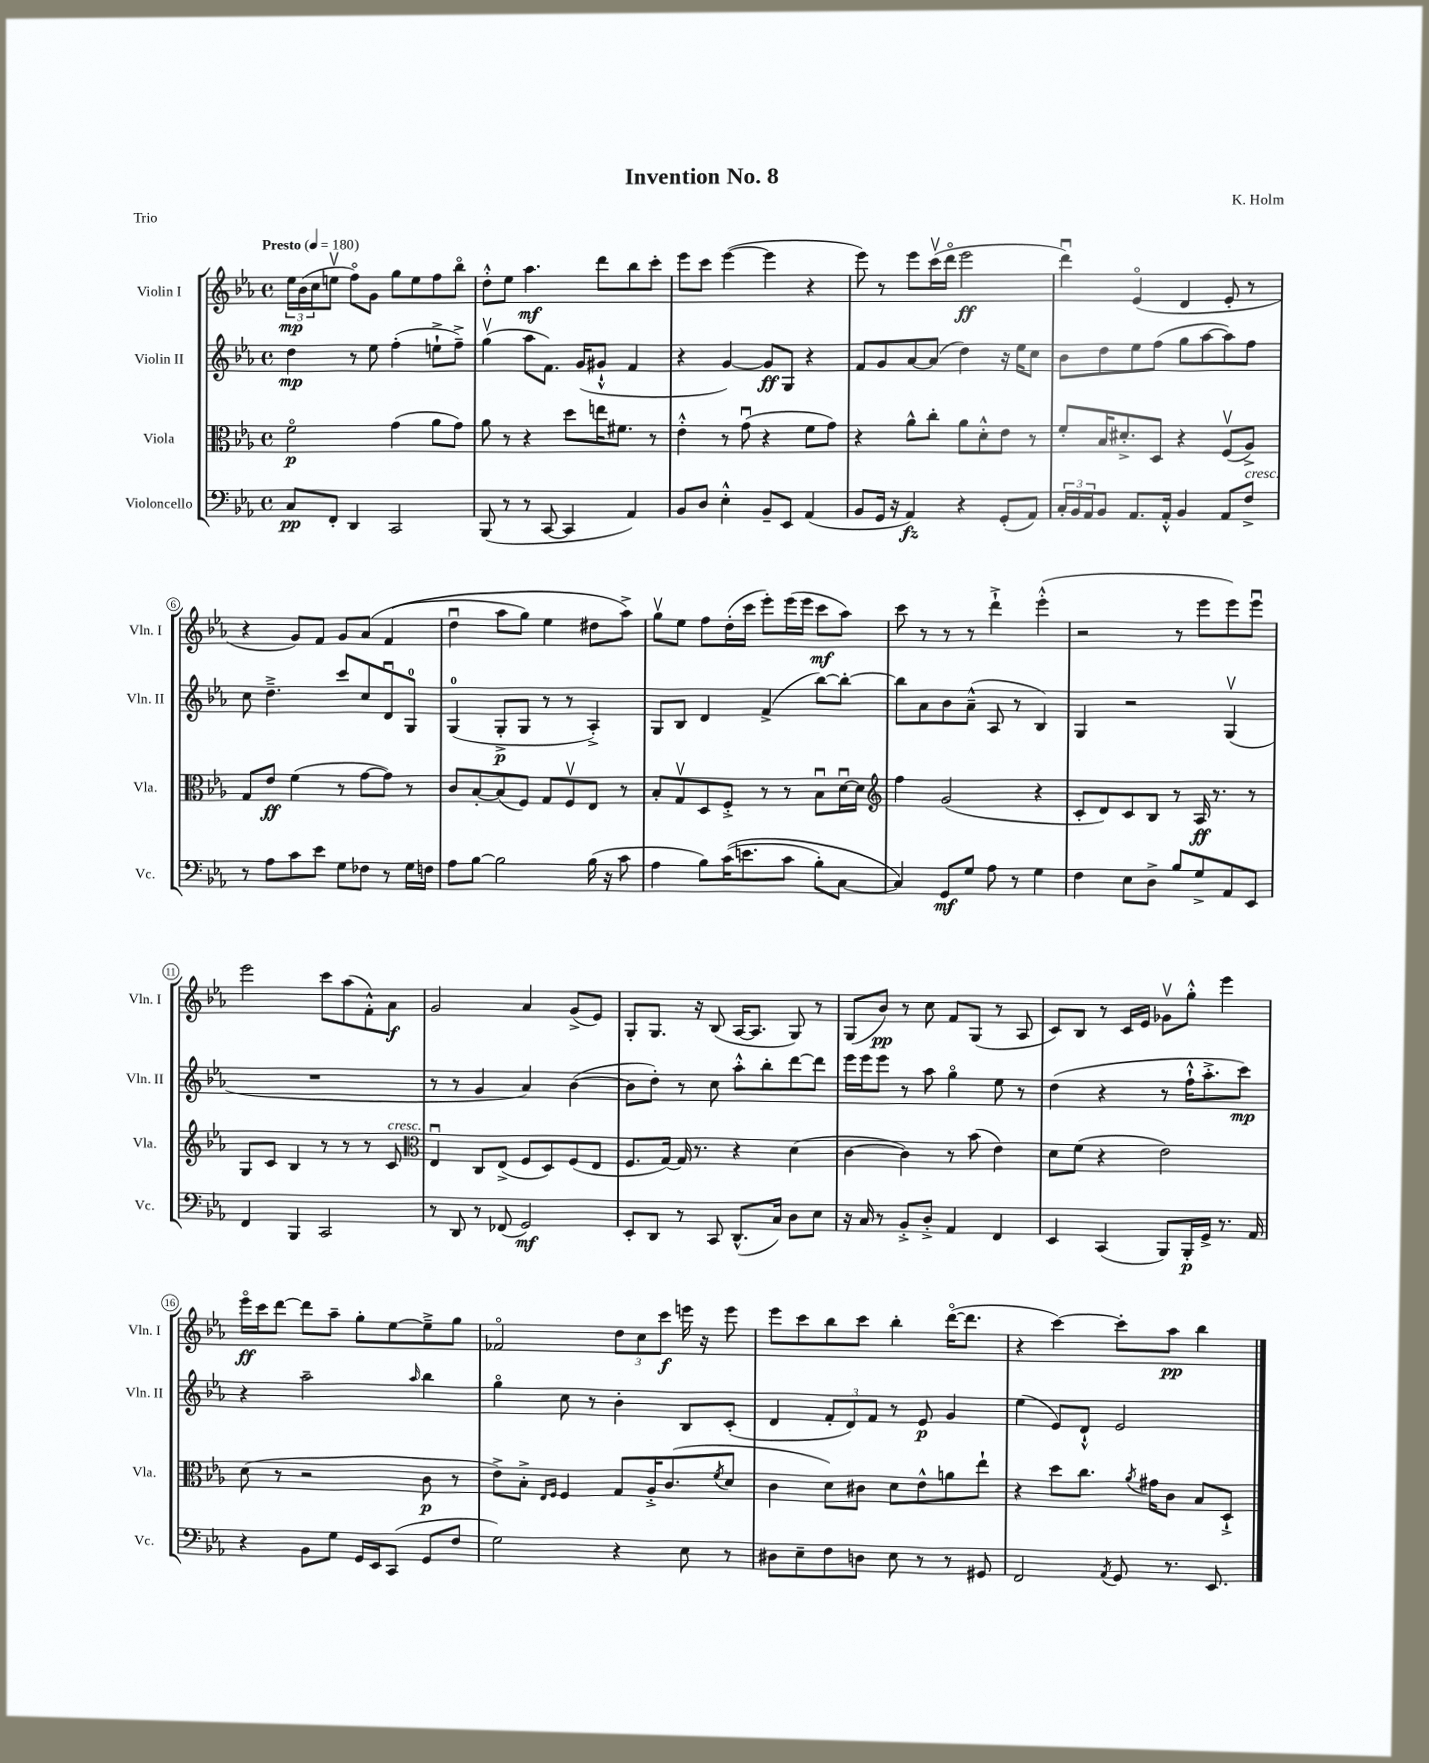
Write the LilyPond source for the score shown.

\header { title = "Invention No. 8" composer = "K. Holm" piece = "Trio" }
<<
\new StaffGroup <<
\new Staff = "s0" \with { instrumentName = "Violin I" shortInstrumentName = "Vln. I" } {
    \clef treble \key ees \major \defaultTimeSignature \time 4/4 \tempo "Presto" 4 = 180
    \tuplet 3/2 { ees''16\mp bes'16( c''16 } e''8\upbow f''8\flageolet) g'8 g''8 e''8 f''8 bes''8\flageolet |
    d''8-.-^ ees''8 aes''4.\mf d'''8 bes''8 c'''8-. |
    ees'''8 c'''8 ees'''4~( ees'''4 r4 |
    ees'''8) r8 ees'''8 c'''16\upbow( d'''16\flageolet ees'''2\ff |
    d'''4\downbow) ees'4\flageolet( d'4 ees'8-. r8 |
    r4 g'8) f'8 g'8 aes'8\( f'4( |
    d''4\downbow aes''8 g''8) ees''4 dis''8 aes''8->\) |
    g''8\upbow ees''8 f''8 d''16-.( c'''16 ees'''8-.) ees'''16( ees'''16 c'''8\mf aes''8) |
    c'''8 r8 r8 r8 d'''4-!-> ees'''4-.-^( |
    r2 r8 ees'''8 ees'''8) ees'''8\downbow |
    ees'''2 c'''8 aes''8( f'8-.-^) aes'8\f |
    g'2 aes'4 g'8->( ees'8) |
    g8-. g8. r16 bes8( aes16~ aes8. g8) r8 |
    g8( bes'8\pp) r8 c''8 f'8 g8( r8 aes8 |
    c'8) bes8 r8 c'16 ees'16 ges'8\upbow g''8-.-^ ees'''4 |
    ees'''16\flageolet\ff c'''16 d'''8~ d'''8 aes''8-- g''8-. ees''8~ ees''8---> g''8 |
    fes'2\flageolet \tuplet 3/2 { d''8 c''8 c'''8\f } e'''16 r16 e'''8 |
    ees'''8 c'''8 bes''8 c'''8 bes''4-. d'''16~\flageolet( d'''8. |
    r4 c'''4~) c'''8-. aes''8\pp bes''4 \bar "|." |
}
\new Staff = "s1" \with { instrumentName = "Violin II" shortInstrumentName = "Vln. II" } {
    \clef treble \key ees \major \defaultTimeSignature \time 4/4
    d''4\mp r8 ees''8 f''4-.( e''8-!-> f''8--->) |
    g''4\upbow( aes''8 f'8.) g'16( gis'8-!-^ f'4 |
    r4 g'4~) g'8\ff g8 r4 |
    f'8 g'8 aes'8~ aes'8( d''4) r16 ees''16 c''8 |
    bes'8 d''8 ees''8 f''8( g''8 aes''8~ aes''8) f''8 |
    c''8 d''4.---> c'''8 c''8 d'8\downbow g8-0 |
    g4-0( g8-.->\p g8 r8 r8 aes4-.->) |
    g8 bes8 d'4 f'4->( bes''8~) bes''8~-. |
    bes''8 aes'8 bes'8 aes'8---^( aes8 r8 bes4) |
    g4 r2 g4\upbow( |
    R1 |
    r8 r8 g'4 aes'4) bes'4~( |
    bes'8 d''8-.) r8 c''8 aes''8-.-^ bes''8-. d'''8~ d'''8 |
    ees'''16 ees'''16 ees'''8 r8 aes''8 g''4\flageolet ees''8 r8 |
    d''4( r4 r8 f''16-!-^ aes''8.-.-> c'''8\mp) |
    r4 aes''2-- \grace { aes''16 } bes''4 |
    g''4\flageolet c''8 r8 bes'4-. bes8 c'8-.( |
    d'4 \tuplet 3/2 { f'8-. d'8) f'8 } r8 ees'8\p g'4 |
    ees''4( ees'8) d'8-!-^ ees'2 \bar "|." |
}
\new Staff = "s2" \with { instrumentName = "Viola" shortInstrumentName = "Vla." } {
    \clef alto \key ees \major \defaultTimeSignature \time 4/4
    f'2\flageolet\p g'4( aes'8 g'8) |
    aes'8 r8 r4 d''8 e''16 fis'8. r8 |
    ees'4-.-^ r8 g'8\downbow( r4 f'8 g'8) |
    r4 aes'8-^ c''8-. aes'8 d'8-.-^ ees'8 r8 |
    f'8-. bes16 dis'8.-.-> d8 r4 f8\upbow( aes8->) |
    g8 ees'8\ff f'4( r8 g'8~ g'8) r8 |
    c'8 bes8~-. bes8( f8) g8 f8\upbow ees8 r8 |
    bes8-. g8\upbow d8 f8-.-> r8 r8 bes8\downbow d'16~\downbow d'16 |
    \clef treble f''4 g'2( r4 |
    c'8-. d'8) c'8 bes8 r8 aes16\ff r8. r8 |
    g8 c'8 bes4 r8 r8 r8 c'8^\markup { \italic "cresc." } |
    \clef alto ees4\downbow c8 ees8->( f8 d8) f8( ees8 |
    f8. g16~) g16 r8. r4 d'4( |
    c'4~ c'4) r8 bes'8( ees'4) |
    d'8 f'8( r4 ees'2) |
    d'8( r8 r2 c'8\p r8 |
    ees'8->) bes8-.-> \grace { ees16 f16 } f4 g8 aes16-.-> c'8.( \acciaccatura { f'8 } d'8 |
    c'4 d'8) cis'8 d'8 ees'8-^ a'8 ees''8-! |
    r4 d''8 c''8. \acciaccatura { aes'8 } gis'16 c'8 bes8 d8-!-> \bar "|." |
}
\new Staff = "s3" \with { instrumentName = "Violoncello" shortInstrumentName = "Vc." } {
    \clef bass \key ees \major \defaultTimeSignature \time 4/4
    c8\pp f,8-. d,4 c,2 |
    bes,,8( r8 r8 c,8~ c,4 aes,4) |
    bes,8 d8 ees4-.-^ bes,8-- ees,8 aes,4( |
    bes,8 g,16 r16 aes,4\fz) r4 g,8-.( aes,8) |
    \tuplet 3/2 { c16-. bes,16 aes,16 } bes,8 aes,8. aes,16-.-^ bes,4 aes,8 f8->^\markup { \italic "cresc." } |
    r8 aes8 c'8 ees'8 g8 fes8 r8 g16 f16 |
    aes8 bes8~ bes2 bes16( r16 c'8 |
    aes4 bes8) c'16(\( e'8. c'8 bes8-.) c8~ |
    c4\) g,8\mf g8 aes8 r8 g4 |
    f4 ees8 d8-> bes8 g8-> aes,8 ees,8 |
    f,4 bes,,4 c,2 |
    r8 d,8 r8 fes,8( g,2\mf) |
    ees,8-. d,8 r8 c,8 d,8.-^( c16) d8 ees8 |
    r16 c16 r8 bes,8-.-> d8-.-> aes,4 f,4 |
    ees,4 c,4( bes,,8) bes,,16-.\p g,16-> r8. aes,16 |
    r4 bes,8 g8 g,16 ees,16 c,8( g,8 f8 |
    g2) r4 ees8 r8 |
    dis8 ees8-- f8 d8 ees8 r8 r8 gis,8 |
    f,2 \acciaccatura { aes,8 } g,8 r8. ees,8. \bar "|." |
}
>>
>>
\layout { \context { \Score \override BarNumber.stencil = #(make-stencil-circler 0.1 0.3 ly:text-interface::print) } }
